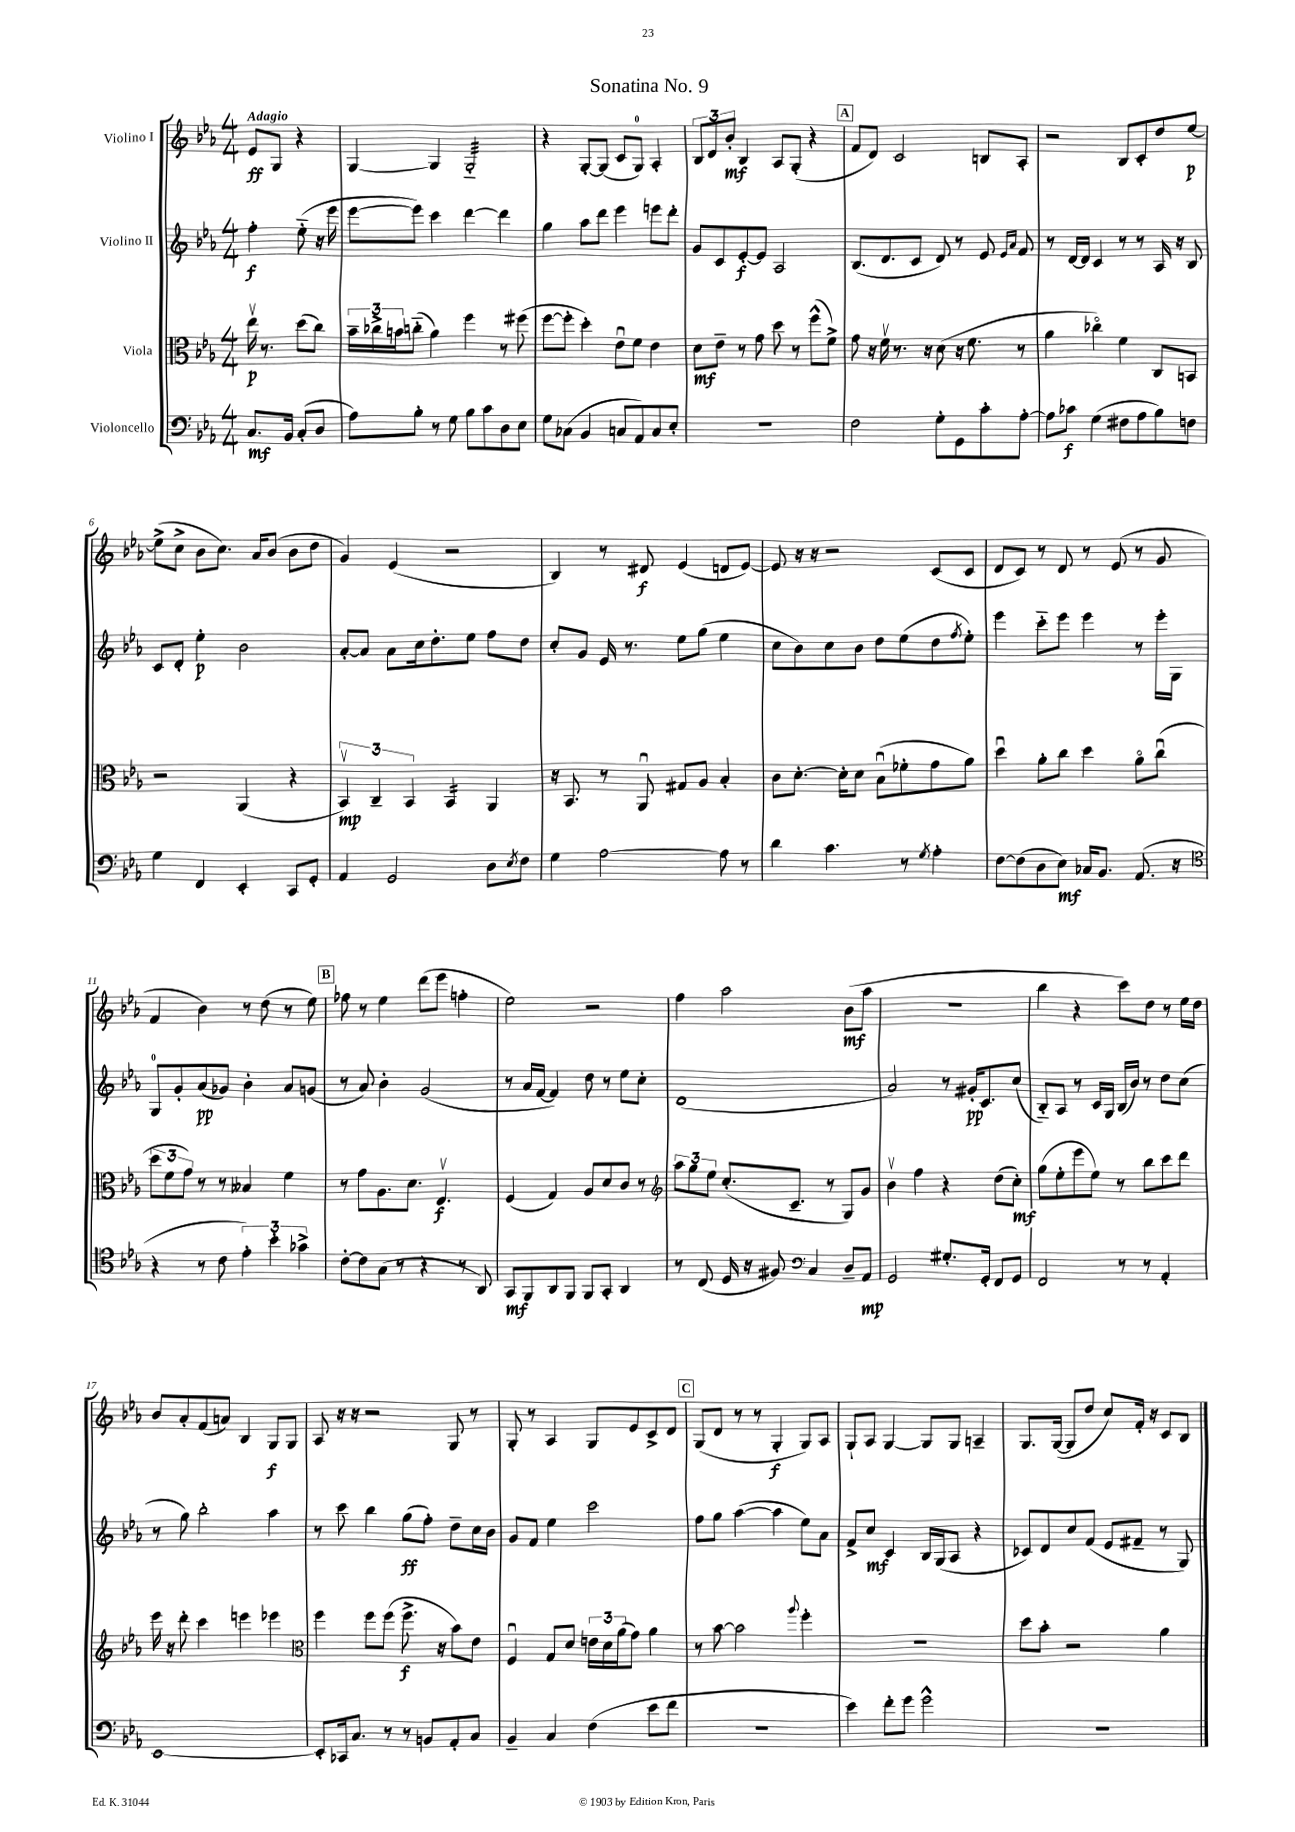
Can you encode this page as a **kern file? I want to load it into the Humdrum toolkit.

**kern	**dynam	**kern	**dynam	**kern	**dynam	**kern	**dynam
*part4	*part4	*part3	*part3	*part2	*part2	*part1	*part1
*staff4	*staff4	*staff3	*staff3	*staff2	*staff2	*staff1	*staff1
*I"Violoncello	*	*I"Viola	*	*I"Violino II	*	*I"Violino I	*
*clefF4	*	*clefC3	*	*clefG2	*	*clefG2	*
*k[b-e-a-]	*	*k[b-e-a-]	*	*k[b-e-a-]	*	*k[b-e-a-]	*
*M4/4	*	*M4/4	*	*M4/4	*	*M4/4	*
=	=	=	=	=	=	=	=
!	!	!	!	!	!	!LO:TX:a:B:t=Adagio	!
8.C/L	mf	16ee-v\	p	4ff'\	f	8e-/L	ff
.	.	8.r	.	.	.	.	.
.	.	.	.	.	.	8G/J	.
16BB-/Jk	.	.	.	.	.	.	.
(8C'/L	.	(8dd\L	.	(8ee-\	.	4r	.
8D/J	.	8cc\J)	.	16r	.	.	.
.	.	.	.	16eee-\	.	.	.
=1	=1	=1	=1	=1	=1	=1	=1
8A-\L)	.	24b-~\LL	.	[8eee-\L	.	[4G/	.
.	.	24cc-X^\	.	.	.	.	.
.	.	24bn\J	.	.	.	.	.
8B-'\J	.	(8ccn\J	.	8eee-\J])	.	.	.
8r	.	4a-\)	.	4ccc\	.	4G/]	.
8G\	.	.	.	.	.	.	.
*	*	*	*	*	*	*tremolo	*
8B-\L	.	4ff\	.	[4ddd\	.	32G/LLL	.
.	.	.	.	.	.	32G/	.
.	.	.	.	.	.	32G/	.
.	.	.	.	.	.	32G/	.
8c\	.	.	.	.	.	32G/	.
.	.	.	.	.	.	32G/	.
.	.	.	.	.	.	32G/	.
.	.	.	.	.	.	32G/	.
8D\	.	8r	.	4ddd\]	.	32G/	.
.	.	.	.	.	.	32G/	.
.	.	.	.	.	.	32G/	.
.	.	.	.	.	.	32G/	.
8E-\J	.	(8ff#X\	.	.	.	32G/	.
.	.	.	.	.	.	32G/	.
.	.	.	.	.	.	32G/	.
.	.	.	.	.	.	32G/JJJ	.
*	*	*	*	*	*	*Xtremolo	*
=2	=2	=2	=2	=2	=2	=2	=2
8G\L	.	[8ff\L	.	4gg\	.	4r	.
(8C-X\J	.	8ff'\J]	.	.	.	.	.
4BB-/	.	4dd'\)	.	8aa-\L	.	[8G'/L	.
.	.	.	.	8ddd\J	.	(8G/J]	.
8Cn/L	.	8e-u\L	.	4eee-\	.	8c/L	.
8AA-/)	.	8f\J	.	.	.	8G/J)	.
8C/	.	4e-\	.	8eeen\L	.	4A-'/	.
8E-'/J	.	.	.	8ddd'\J	.	.	.
=3	=3	=3	=3	=3	=3	=3	=3
1r	.	8d\L	mf	8g/L	.	12B-/L	.
.	.	.	.	.	.	12d/	.
.	.	8e-~\J	.	8c/	.	.	.
.	.	.	.	.	.	12b-'/J	mf
.	.	8r	.	[8e-'/	f	4B-/	.
.	.	8g\	.	8e-/J]	.	.	.
.	.	8dd\	.	2A-/	.	8A-/L	.
.	.	8r	.	.	.	(8G'/J	.
.	.	(8ff^^\L	.	.	.	4r	.
.	.	8f^\J)	.	.	.	.	.
!!LO:REH:place=s1:t=A
=4	=4	=4	=4	=4	=4	=4	=4
2F\	.	8g\	.	(8.B-/L	.	8f/L	.
.	.	16r	.	.	.	8d/J)	.
.	.	16fv\	.	8.d/	.	.	.
.	.	8.r	.	.	.	2c/	.
.	.	.	.	8c/J	.	.	.
.	.	16r	.	.	.	.	.
8G'\L	.	(8d\	.	8d/)	.	.	.
8GG\	.	16r	.	8r	.	.	.
.	.	8.f\	.	.	.	.	.
8c'\	.	.	.	8e-/	.	8Bn/L	.
.	.	.	.	16qqe-/LL	.	.	.
.	.	.	.	16qqa-/JJ	.	.	.
[8A-'\J	.	8r	.	8f/	.	8A-'/J	.
=5	=5	=5	=5	=5	=5	=5	=5
8A-\L]	.	4a-\	.	8r	.	2r	.
8c-X\J	f	.	.	[16d/LL	.	.	.
.	.	.	.	16d/JJ]	.	.	.
(4G\	.	4cc-X\)	.	4c/	.	.	.
8F#X\L	.	4f\	.	8r	.	8B-/L	.
8A-\	.	.	.	8r	.	8c'/	.
8B-\)	.	8C/L	.	16A-/	.	8dd/	.
.	.	.	.	16r	.	.	.
8Fn\J	.	8BBn/J	.	8B-/	.	[8ee-/J	p
!!LO:LB:g=z
=6	=6	=6	=6	=6	=6	=6	=6
4G\	.	2r	.	8c/L	.	(8ee-^\L]	.
.	.	.	.	8d'/J	.	8cc^\J	.
4FF/	.	.	.	4ee-'\	p	8b-\L	.
.	.	.	.	.	.	8.cc\J)	.
4EE-'/	.	(4AA-/	.	2b-\	.	.	.
.	.	.	.	.	.	16a-/KL	.
.	.	.	.	.	.	(8b-/J	.
8CC/L	.	4r	.	.	.	8b-\L	.
8GG'/J	.	.	.	.	.	8dd\J	.
=7	=7	=7	=7	=7	=7	=7	=7
4AA-/	.	6BB-v/)	mp	[8a-'/L	.	4g/)	.
.	.	.	.	8a-/J]	.	.	.
.	.	6C~/	.	.	.	.	.
2GG/	.	.	.	8a-\L	.	(4e-/	.
.	.	6BB-/	.	.	.	.	.
.	.	.	.	16cc\k	.	.	.
.	.	.	.	8.dd'\	.	.	.
*	*	*tremolo	*	*	*	*	*
.	.	16BB-/LL	.	.	.	2r	.
.	.	16BB-/	.	.	.	.	.
.	.	16BB-/	.	8ee-\J	.	.	.
.	.	16BB-/JJ	.	.	.	.	.
*	*	*Xtremolo	*	*	*	*	*
8D\L	.	4AA-/	.	8ff\L	.	.	.
8qE-/	.	.	.	.	.	.	.
8F\J	.	.	.	8dd\J	.	.	.
=8	=8	=8	=8	=8	=8	=8	=8
4G\	.	16r	.	8cc'/L	.	4B-/)	.
.	.	8.BB-/	.	.	.	.	.
.	.	.	.	8g/J	.	.	.
[2A-\	.	8r	.	16e-/	.	8r	.
.	.	.	.	8.r	.	.	.
.	.	8AA-u/	.	.	.	8d#X/	f
.	.	8G#X/L	.	8ee-\L	.	(4e-/	.
.	.	8A-/J	.	(8gg\J	.	.	.
8A-\]	.	4B-'/	.	4ee-\	.	8dn/L	.
8r	.	.	.	.	.	[8e-/J)	.
=9	=9	=9	=9	=9	=9	=9	=9
4d\	.	8c\L	.	8cc\L	.	8e-/]	.
.	.	[8.d'\J	.	8b-\)	.	16r	.
.	.	.	.	.	.	16r	.
4.c\	.	.	.	8cc\	.	2r	.
.	.	16d'\KL]	.	.	.	.	.
.	.	8d\J	.	8b-\J	.	.	.
.	.	(8B-u\L	.	8dd\L	.	.	.
8r	.	8f-X'\	.	(8ee-\	.	.	.
8qG/	.	.	.	.	.	.	.
4A-'\	.	8g\	.	8dd\	.	(8c/L	.
.	.	.	.	8qff/	.	.	.
.	.	8a-\J)	.	8ee-'\J)	.	8c/J	.
=10	=10	=10	=10	=10	=10	=10	=10
[8F\L	.	4ddu\	.	4eee-\	.	8d/L	.
(8F\]	.	.	.	.	.	8c/J)	.
8D\	.	8a-'\L	.	8ccc\L	.	8r	.
8E-\J)	mf	8cc\J	.	8eee-\J	.	8d/	.
16C-X/KL	.	4dd\	.	4eee-\	.	8r	.
8.BB-/J	.	.	.	.	.	.	.
.	.	.	.	.	.	(8e-/	.
(8.AA-/	.	8a-\L	.	8r	.	8r	.
.	.	(8ccu\J	.	16eee-'\LL	.	8g/	.
16r	.	.	.	16G\JJ	.	.	.
!!LO:LB:g=z
=11	=11	=11	=11	=11	=11	=11	=11
*clefC4	*	*	*	*	*	*	*
4r	.	12dd\L	.	8G/L	.	4f/	.
.	.	12f\	.	.	.	.	.
.	.	.	.	8g'/	.	.	.
.	.	12g\J)	.	.	.	.	.
8r	.	8r	.	(8a-/	pp	4b-\)	.
8c\	.	8r	.	8g-X/J)	.	.	.
6e-'\)	.	4B--X/	.	4b-'\	.	8r	.
.	.	.	.	.	.	(8dd\	.
6b-'\	.	.	.	.	.	.	.
.	.	4f\	.	8a-/L	.	8r	.
6g-X^\	.	.	.	.	.	.	.
.	.	.	.	(8gn/J	.	8ee-\)	.
!!LO:REH:place=s1:t=B
=12	=12	=12	=12	=12	=12	=12	=12
[8c'\L	.	8r	.	8r	.	8ff-X\	.
8c\]	.	8g\L	.	8a-/)	.	8r	.
(8G\J	.	8.A-\	.	4b-'\	.	4ee-\	.
8r	.	.	.	.	.	.	.
.	.	8.d\J	.	.	.	.	.
4r	.	.	.	(2g/	.	(8ddd\L	.
.	.	4.E-v/	f	.	.	8eee-\J	.
8r	.	.	.	.	.	4ffn'\	.
8AA-/)	.	.	.	.	.	.	.
=13	=13	=13	=13	=13	=13	=13	=13
8GG/L	mf	(4F/	.	8r	.	2ee-\)	.
8FF/	.	.	.	16a-/LL	.	.	.
.	.	.	.	[16f/JJ	.	.	.
8AA-/	.	4G/)	.	4f/])	.	.	.
8FF/J	.	.	.	.	.	.	.
8FF/L	.	8A-/L	.	8dd\	.	2r	.
8GG'/J	.	8d/	.	8r	.	.	.
4AA-/	.	8c/J	.	8ee-\L	.	.	.
.	.	8r	.	8cc'\J	.	.	.
=14	=14	=14	=14	=14	=14	=14	=14
*	*	*clefG2	*	*	*	*	*
8r	.	12aa-\L	.	(1d	.	4ff\	.
.	.	12gg\	.	.	.	.	.
(8C/	.	.	.	.	.	.	.
.	.	12ee-\J	.	.	.	.	.
16D/	.	(8.cc'/L	.	.	.	2aa-\	.
16r	.	.	.	.	.	.	.
8F#X/)	.	.	.	.	.	.	.
.	.	8.c~/J	.	.	.	.	.
*clefF4	*	*	*	*	*	*	*
4C/	.	.	.	.	.	.	.
.	.	8r	.	.	.	.	.
8D~/L	.	8G/L)	.	.	.	(8b-\L	mf
8AA-/J	mp	8g/J	.	.	.	8aa-\J	.
=15	=15	=15	=15	=15	=15	=15	=15
2GG/	.	4b-v\	.	2a-/)	.	1r	.
.	.	4ff\	.	.	.	.	.
8.G#X'/L	.	4r	.	8r	.	.	.
.	.	.	.	16g#X'/KL	pp	.	.
16GG'/Jk	.	.	.	8.c/	.	.	.
8FF/L	.	(8dd\L	.	.	.	.	.
8GG/J	.	8cc'\J)	mf	(8cc/J	.	.	.
=16	=16	=16	=16	=16	=16	=16	=16
2FF/	.	(8gg\L	.	8B-/L)	.	4bb-\	.
.	.	8ee-'\	.	8A-/J	.	.	.
.	.	8eee-\	.	8r	.	4r	.
.	.	8ee-\J)	.	16c/LL	.	.	.
.	.	.	.	16G/JJ	.	.	.
8r	.	8r	.	(16B-/LL	.	8ccc\L)	.
.	.	.	.	16b-/JJ)	.	.	.
8r	.	8bb-\L	.	8r	.	8dd\J	.
4AA-'/	.	8ccc\	.	8dd\L	.	8r	.
.	.	8ddd\J	.	(8cc\J	.	16ee-\LL	.
.	.	.	.	.	.	16dd\JJ	.
!!LO:LB:g=z
=17	=17	=17	=17	=17	=17	=17	=17
[1EE-	.	16eee-\	.	8r	.	8b-/L	.
.	.	16r	.	.	.	.	.
.	.	8ddd'\	.	8gg\)	.	8a-'/	.
.	.	4ccc\	.	2bb-'\	.	(8f/	.
.	.	.	.	.	.	8an/J)	.
.	.	4eeen\	.	.	.	4B-/	.
.	.	4eee-X\	.	4aa-\	.	8G/L	f
.	.	.	.	.	.	8G/J	.
=18	=18	=18	=18	=18	=18	=18	=18
*	*	*clefC3	*	*	*	*	*
8EE-'/L]	.	4ff\	.	8r	.	8A-/	.
16CC-X/k	.	.	.	8ccc\	.	16r	.
8.C/J	.	.	.	.	.	16r	.
.	.	8ff\L	.	4bb-\	.	2r	.
8r	.	(8ff\J	.	.	.	.	.
8r	.	8.ff^\	f	(8gg\L	ff	.	.
8BBn/L	.	.	.	8ff'\J)	.	.	.
.	.	16r	.	.	.	.	.
8AA-'/	.	8b-\L)	.	8dd~\L	.	8G/	.
8C/J	.	8e-\J	.	16cc\L	.	8r	.
.	.	.	.	16b-\JJ	.	.	.
=19	=19	=19	=19	=19	=19	=19	=19
4BB-~/	.	4Fu/	.	8g/L	.	8G'/	.
.	.	.	.	8f/J	.	8r	.
4C/	.	8G/L	.	4ee-\	.	4A-/	.
.	.	8d/J	.	.	.	.	.
(4F\	.	24en\LL	.	2ccc\	.	8G/L	.
.	.	24d\	.	.	.	.	.
.	.	(24a-\J	.	.	.	.	.
.	.	8g\J)	.	.	.	8e-/	.
8e-\L	.	4a-\	.	.	.	8c^/	.
8f\J	.	.	.	.	.	8d/J	.
!!LO:REH:place=s1:t=C
=20	=20	=20	=20	=20	=20	=20	=20
1r	.	8r	.	8ff\L	.	(8G/L	.
.	.	[8b-\	.	8gg\J	.	8d/J	.
.	.	2b-\]	.	([4aa-\	.	8r	.
.	.	.	.	.	.	8r	.
.	.	.	.	4aa-\]	.	4G'/	f
.	.	8qqaa-/	.	.	.	.	.
.	.	4ff'\	.	8ee-\L)	.	8G/L)	.
.	.	.	.	8a-\J	.	8A-/J	.
=21	=21	=21	=21	=21	=21	=21	=21
4e-\)	.	1r	.	8f^/L	.	8G`/L	.
.	.	.	.	8cc/J	mf	8A-/J	.
8f'\L	.	.	.	4c/	.	[4G/	.
8g\J	.	.	.	.	.	.	.
2g^^\	.	.	.	16B-/LL	.	8G/L]	.
.	.	.	.	(16G/J	.	.	.
.	.	.	.	8A-/J	.	8G/J	.
.	.	.	.	4r	.	4An~/	.
=22	=22	=22	=22	=22	=22	=22	=22
1r	.	8dd\L	.	8c-X/L)	.	8.G/L	.
.	.	8b-'\J	.	8d/	.	.	.
.	.	.	.	.	.	([16G/Jk	.
.	.	2r	.	8cc/	.	8G/L]	.
.	.	.	.	(8f/J	.	8dd/J	.
.	.	.	.	8e-/L	.	8cc/L)	.
.	.	.	.	8f#X~/J	.	16f'/Jk	.
.	.	.	.	.	.	16r	.
.	.	4a-\	.	8r	.	8c/L	.
.	.	.	.	8G/)	.	8B-/J	.
==	==	==	==	==	==	==	==
*-	*-	*-	*-	*-	*-	*-	*-
